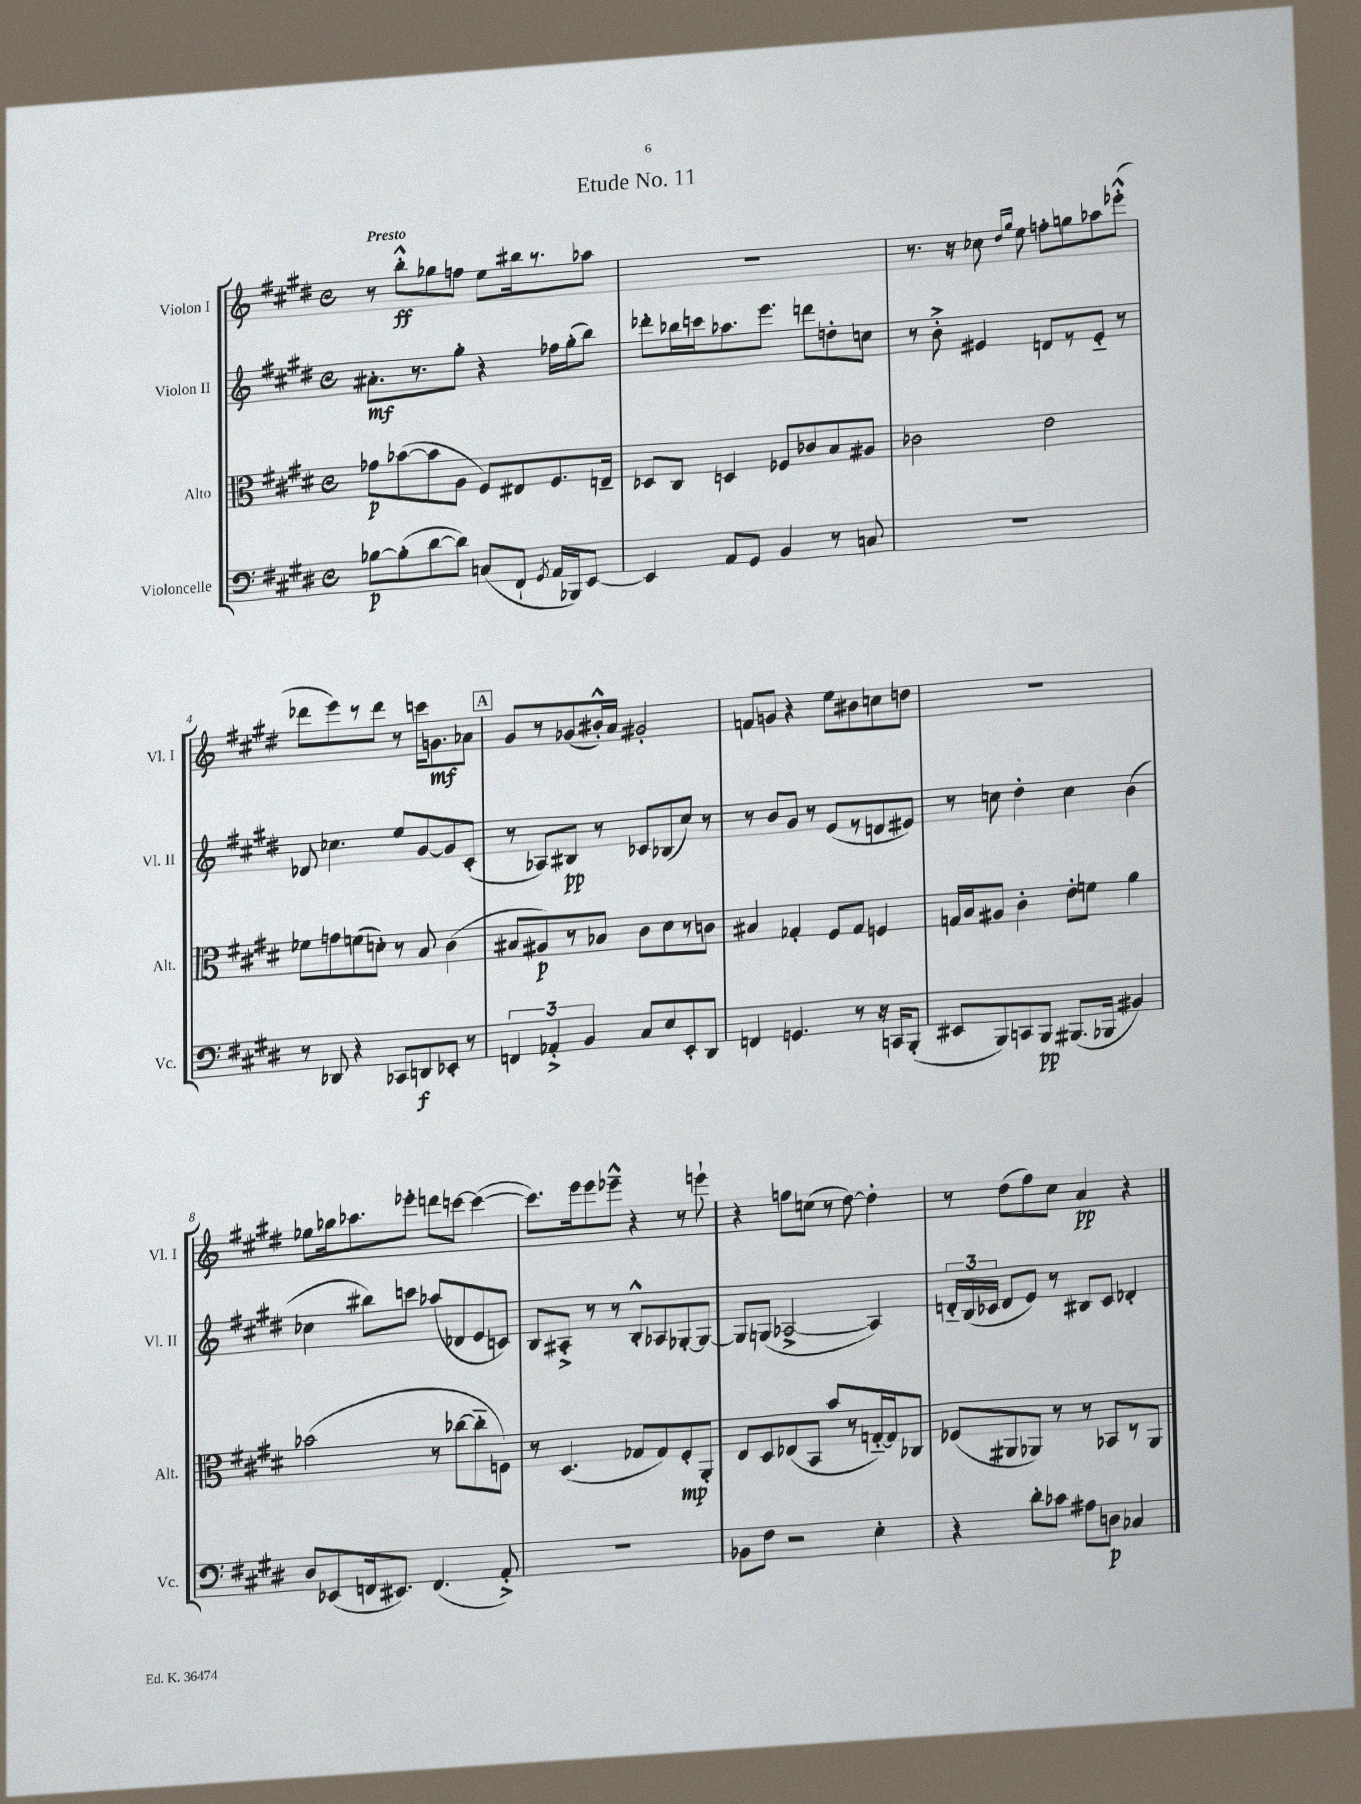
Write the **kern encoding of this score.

**kern	**dynam	**kern	**dynam	**kern	**dynam	**kern	**dynam
*part4	*part4	*part3	*part3	*part2	*part2	*part1	*part1
*staff4	*staff4	*staff3	*staff3	*staff2	*staff2	*staff1	*staff1
*I"Violoncelle	*	*I"Alto	*	*I"Violon II	*	*I"Violon I	*
*I'Vc.	*	*I'Alt.	*	*I'Vl. II	*	*I'Vl. I	*
*clefF4	*	*clefC3	*	*clefG2	*	*clefG2	*
*k[f#c#g#d#]	*	*k[f#c#g#d#]	*	*k[f#c#g#d#]	*	*k[f#c#g#d#]	*
*M4/4	*	*M4/4	*	*M4/4	*	*M4/4	*
*met(c)	*	*met(c)	*	*met(c)	*	*met(c)	*
=1	=1	=1	=1	=1	=1	=1	=1
!	!	!	!	!	!	!LO:TX:a:B:t=Presto	!
[8B-X\L	p	8g-X\L	p	8.a#X'\L	mf	8r	.
(8B-'\]	.	([8b-X\	.	.	.	8bb'^^\L	ff
.	.	.	.	8.r	.	.	.
[8d#\	.	8b-\]	.	.	.	8gg-X\	.
8d#\J])	.	8A\J	.	8gg#'\J	.	8ffn\J	.
(8Cn/L	.	8F#/L)	.	4r	.	8ee\L	.
8FF#`/J	.	8E#X/	.	.	.	16bb#X\k	.
.	.	.	.	.	.	8.r	.
8qGG#/	.	.	.	.	.	.	.
16AA/LL	.	8.F#/	.	16ff-X\LL	.	.	.
16BBB-X/J)	.	.	.	(16gg#'\J	.	.	.
[8EE/J	.	.	.	8bb\J)	.	8aa-X\J	.
.	.	16En~/Jk	.	.	.	.	.
=2	=2	=2	=2	=2	=2	=2	=2
4EE/]	.	8D-X/L	.	8ddd-X'\L	.	1r	.
.	.	8C#/J	.	16bb-X\L	.	.	.
.	.	.	.	16cccn\J	.	.	.
8AA/L	.	4Dn/	.	8.aa-X\	.	.	.
8GG#/J	.	.	.	.	.	.	.
.	.	.	.	8.eee\J	.	.	.
4BB/	.	8F-X/L	.	.	.	.	.
.	.	8c-X/	.	8dddn\L	.	.	.
8r	.	8B/	.	8ddn'\	.	.	.
8Cn/	.	8A#X/J	.	8ccn\J	.	.	.
=3	=3	=3	=3	=3	=3	=3	=3
1r	.	2c-X\	.	8r	.	8.r	.
.	.	.	.	8b'^\	.	.	.
.	.	.	.	.	.	16r	.
.	.	.	.	4e#X/	.	8cc-X\	.
.	.	.	.	.	.	16qqdd#/LL	.
.	.	.	.	.	.	16qqgg#/JJ	.
.	.	.	.	.	.	8ee\	.
.	.	2e\	.	8dn/L	.	8ffn'\L	.
.	.	.	.	8r	.	8ggn\	.
.	.	.	.	8e#/J	.	8aa-X\	.
.	.	.	.	8r	.	(8eee-X'^^\J	.
!!LO:LB:g=z
=4	=4	=4	=4	=4	=4	=4	=4
8r	.	8f-X\L	.	8d-X/	.	8ddd-X\L	.
8DD-X/	.	8gn\	.	4.cc-X\	.	8eee\)	.
4r	.	(8fn\	.	.	.	8r	.
.	.	8dn'\J)	.	.	.	8ddd-\J	.
8CC-X/L	.	8r	.	8ee/L	.	8r	.
8DDn/	f	8B/	.	[8g#/	.	16cccn\KL	.
.	.	.	.	.	.	8.gn\	mf
8EE-X'/J	.	(4c#\	.	8g#/]	.	.	.
8r	.	.	.	(8c#'/J	.	8a-X\J	.
!!LO:REH:place=s1:t=A
=5	=5	=5	=5	=5	=5	=5	=5
6FFn/	.	8B#X/L	.	8r	.	8g#/L	.
.	.	8A#X/)	p	8A-X/L)	.	8r	.
6AA-X'^/	.	.	.	.	.	.	.
.	.	8r	.	8B#X/J	pp	(8g-X/	.
6BB/	.	.	.	.	.	.	.
.	.	8B-X/J	.	8r	.	16b#X'^^/L)	.
.	.	.	.	.	.	16a/JJ	.
8C#/L	.	8c#\L	.	8c-X/L	.	2g#X'/	.
8E/	.	8d#\	.	(8B-X/	.	.	.
8EE'/	.	8r	.	8cc#/J)	.	.	.
8DD#/J	.	8cn\J	.	8r	.	.	.
=6	=6	=6	=6	=6	=6	=6	=6
4FFn/	.	4B#X/	.	8r	.	8fn/L	.
.	.	.	.	8b/L	.	8gn/J	.
4.GGn/	.	4G-X'/	.	8g#/J	.	4r	.
.	.	.	.	8r	.	.	.
.	.	8F#/L	.	(8e/L	.	8ee\L	.
8r	.	8G-/J	.	8r	.	8b#X\	.
16r	.	4Fn/	.	8dn/	.	8ccn\	.
16CCn/KL	.	.	.	.	.	.	.
(8BBB'/J	.	.	.	8e#X/J)	.	8ddn\J	.
=7	=7	=7	=7	=7	=7	=7	=7
8EE#X/L	.	16Gn/LL	.	8r	.	1r	.
.	.	16B/J	.	.	.	.	.
8BBB/)	.	8A#X/J	.	8ccn\	.	.	.
8CCn/	.	4c#'\	.	4dd#'\	.	.	.
8BBB/J	pp	.	.	.	.	.	.
(8.BBB#X/L	.	8e'\L	.	4cc\	.	.	.
.	.	8fn\J	.	.	.	.	.
16BBB-X/Jk	.	.	.	.	.	.	.
4BB#X/)	.	4a\	.	(4b\	.	.	.
!!LO:LB:g=z
=8	=8	=8	=8	=8	=8	=8	=8
8D#/L	.	(2b-X\	.	4cc-X\	.	8ee-X\L	.
(8EE-X/	.	.	.	.	.	16gg-X\k	.
.	.	.	.	.	.	8.aa-X\	.
16FFn/k	.	.	.	8bb#X\L)	.	.	.
8.EE#X/J)	.	.	.	.	.	.	.
.	.	.	.	8cccn\J	.	8eee-X'\J	.
(4.FF/	.	8r	.	(8aa-X/L	.	8dddn\L	.
.	.	[8cc-X\L	.	8d-X/	.	[8cccn\J	.
.	.	8cc-\]	.	8e/	.	(4ccc\_	.
8AA'^/)	.	8Fn\J)	.	8cn/J)	.	.	.
=9	=9	=9	=9	=9	=9	=9	=9
1r	.	8r	.	8B/L	.	8.ccc\L])	.
.	.	(4.D#/	.	8A#X'^/J	.	.	.
.	.	.	.	.	.	16eee\k	.
.	.	.	.	8r	.	8eee\	.
.	.	.	.	8r	.	8eee-X~^^\J	.
.	.	8G-X/L	.	8B'^^/L	.	4r	.
.	.	8G-/)	.	8A-X/	.	.	.
.	.	8F#'/	mp	[8G-X'/	.	8r	.
.	.	8AA'/J	.	8G-/J_	.	8eeen`\	.
=10	=10	=10	=10	=10	=10	=10	=10
8BB-X\L	.	8E/L	.	8G-/L]	.	4r	.
8F#\J	.	8D#/	.	(8Gn/J	.	.	.
2r	.	(8E-X/	.	[2A-X^/	.	8ffn\L	.
.	.	8BB/J	.	.	.	(8ccn\J	.
.	.	8b/L	.	.	.	8r	.
.	.	8r	.	.	.	[8dd#\)	.
4E'\	.	[16Gn/L)	.	4A-/])	.	4dd#'\]	.
.	.	16G/J]	.	.	.	.	.
.	.	8C-X/J	.	.	.	.	.
=11	=11	=11	=11	=11	=11	=11	=11
4r	.	(8F-X/L	.	24dn/LL	.	8r	.
.	.	.	.	(24B/	.	.	.
.	.	.	.	24c-X/JJ	.	.	.
.	.	8AA#X/	.	8d/L	.	(8dd#\L	.
8d#'\L	.	8AA-X/J)	.	8e/J)	.	8ff#\)	.
8c-X\J	.	8r	.	8r	.	8cc#\J	.
8A#X\L	.	8r	.	8B#X/L	.	4a/	pp
8Dn\J	p	8BB-X/L	.	8c-/J	.	.	.
4C-X/	.	8r	.	4d-X'/	.	4r	.
.	.	8AA-/J	.	.	.	.	.
==	==	==	==	==	==	==	==
*-	*-	*-	*-	*-	*-	*-	*-
